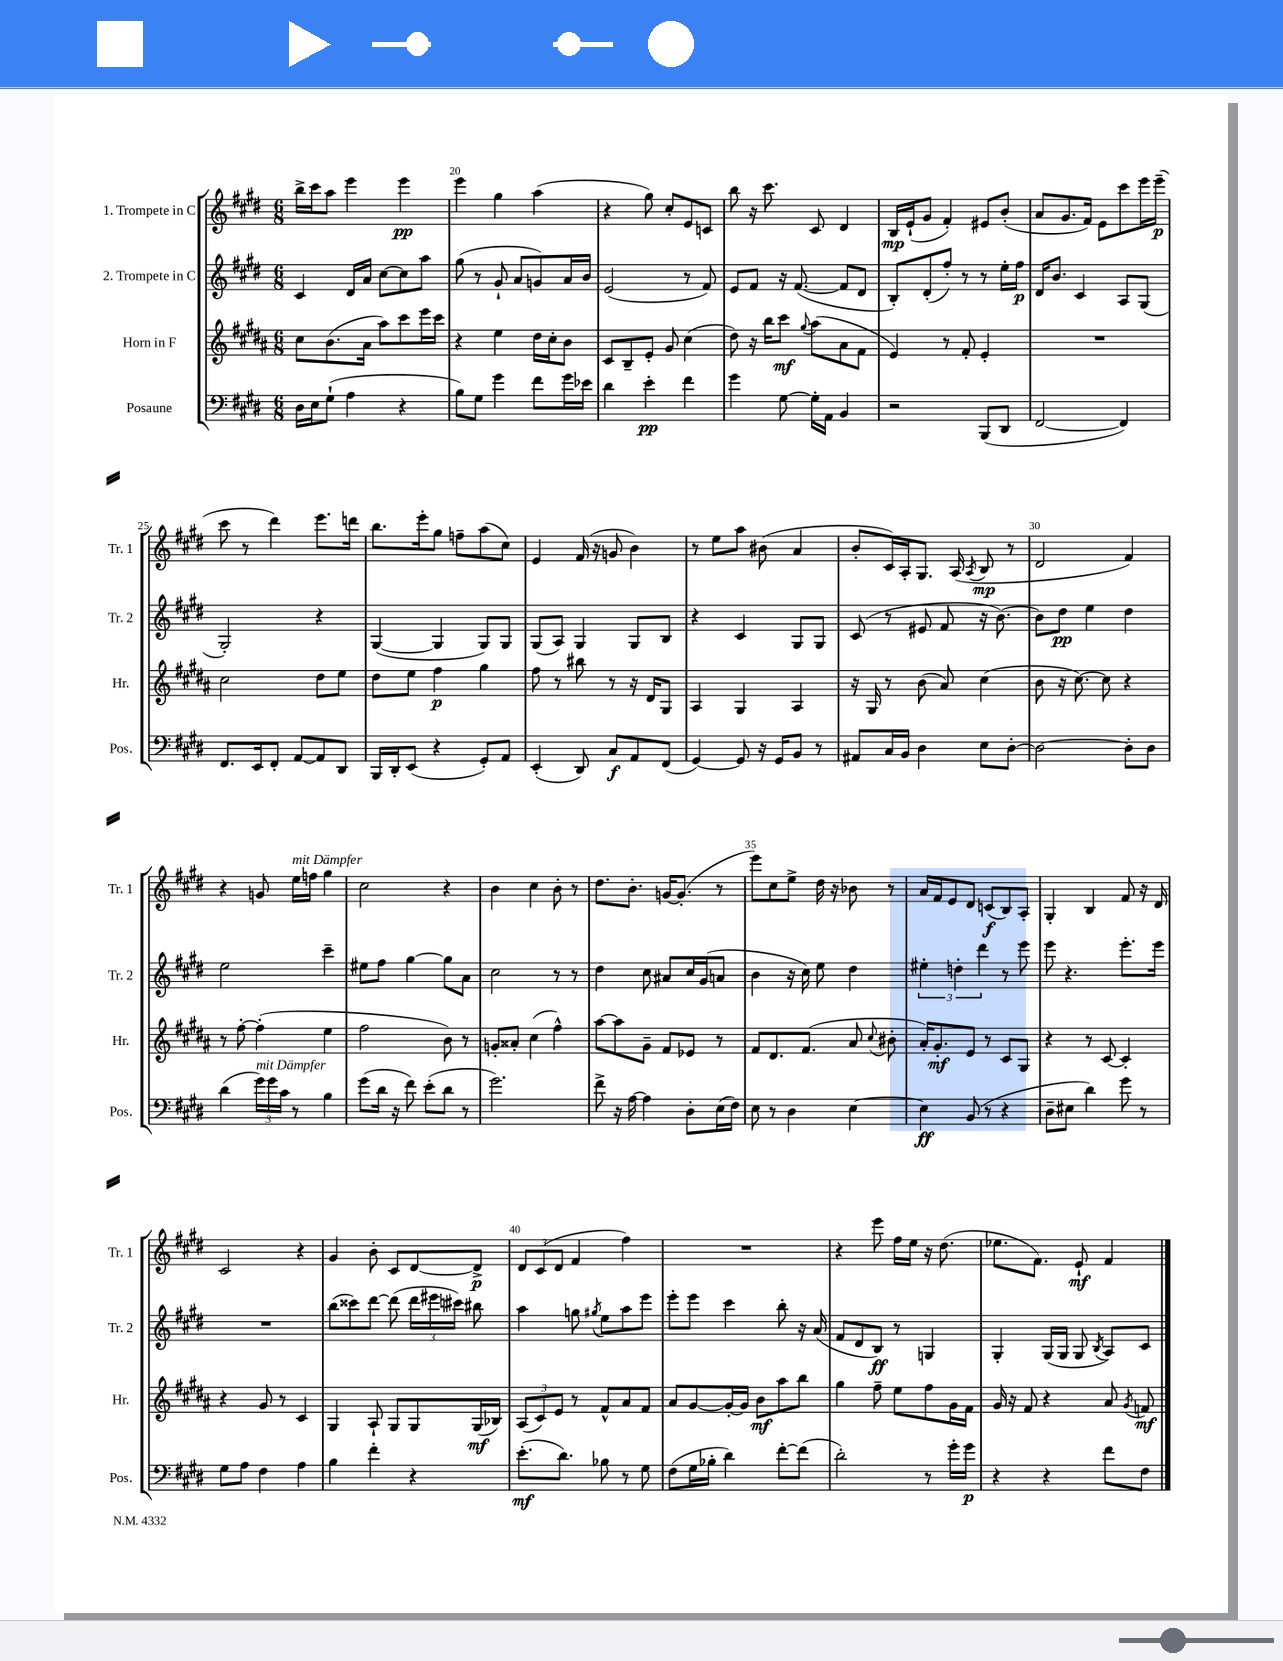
<<
\new StaffGroup <<
\new Staff = "s0" \with { instrumentName = "1. Trompete in C" shortInstrumentName = "Tr. 1" } {
    \clef treble \key e \major \numericTimeSignature \time 6/8
    \autoBeamOff b''16[-> cis'''16 a''8] e'''4 e'''4\pp |
    e'''4 gis''4 a''4( |
    r4 gis''8) cis''8[-. e'8 c'8] |
    b''8 r16 cis'''8. cis'8 dis'4 |
    b16[\mp e'16-!( gis'8] fis'4-.) eis'8[ b'8]-.( |
    a'8[ gis'8. fis'16]) e'8[ cis'''8 e'''16 e'''16]--\p( |
    cis'''8 r8 dis'''4) e'''8.[ d'''16] |
    b''8.[ e'''16-. gis''8] f''8[-- a''8( cis''8]) |
    e'4 fis'16( r16 g'8 b'4) |
    r8 e''8[ a''8] bis'8( a'4 |
    b'8[-. cis'16) a16-. gis8.] a16( \acciaccatura { a8 } b8\mp r8 |
    dis'2 fis'4) |
    r4 g'8 e''16[^\markup { \italic "mit Dämpfer" } f''16] gis''4 |
    cis''2 r4 |
    b'4 cis''4 b'8-. r8 |
    dis''8.[ b'8.]-. g'16[~ g'8.]-.( r8 |
    e'''8[) cis''8 e''8]-> dis''16 r16 bes'8 r8 |
    a'16[ fis'16 e'8 dis'8] c'8[\f( b8) a8]-. |
    gis4-. b4 fis'8 r16 dis'16 |
    cis'2 r4 |
    gis'4 b'8-. cis'8[ dis'8~ dis'8]->\p |
    \tuplet 3/2 { dis'8[ cis'8( dis'8] } fis'4 fis''4) |
    R2. |
    r4 e'''8 fis''16[ e''16] r16 dis''8.( |
    ees''8.[ fis'8.]) e'8-!\mf fis'4 \bar "|." |
}
\new Staff = "s1" \with { instrumentName = "2. Trompete in C" shortInstrumentName = "Tr. 2" } {
    \clef treble \key e \major \numericTimeSignature \time 6/8
    \autoBeamOff cis'4 dis'16[ a'16] cis''8[~ cis''8 a''8] |
    gis''8( r8 gis'8-! a'8[ g'8) a'16 b'16] |
    e'2( r8 fis'8) |
    e'8[ fis'8] r16 fis'8.~( fis'8[ dis'8] |
    b8[-.) dis'8-.( fis''8]-.) r8 r8 e''16[-. fis''16]\p |
    dis'16[ b'8.] cis'4 a8[ gis8]( |
    gis2-.) r4 |
    gis4~( gis4 gis8[) gis8] |
    gis8[( a8]) gis4 gis8[ b8] |
    r4 cis'4 gis8[ gis8] |
    cis'8( r8 eis'8 fis'8 r16 b'8.~) |
    b'8[ dis''8]\pp e''4 dis''4 |
    e''2 cis'''4-- |
    eis''8[ fis''8] gis''4~ gis''8[ a'8] |
    cis''2 r8 r8 |
    dis''4 cis''8 ais'8[ cis''16 gis'16( a'8] |
    b'4 r16 cis''16) e''8 dis''4 |
    \tuplet 3/2 { eis''4-. d''4-. dis'''4 } r8 e'''8 |
    e'''8 r4. e'''8.[-. e'''16] |
    R2. |
    b''8[( cisis'''8) dis'''8]~ dis'''8( \tuplet 3/2 { dis'''16[ eis'''16 cis'''16]) } bis''8 |
    a''4 g''8 \acciaccatura { gis''8 } e''8[ a''8 e'''8] |
    e'''8[-. e'''8] cis'''4 b''8-. r16 a'16( |
    fis'8[ dis'8 b8]\ff) r8 g4 |
    gis4-. gis16[( gis16] gis8 \acciaccatura { b8 } a8[) cis'8] \bar "|." |
}
\new Staff = "s2" \with { instrumentName = "Horn in F" shortInstrumentName = "Hr." } {
    \clef treble \key b \major \numericTimeSignature \time 6/8
    \autoBeamOff cis''8[ b'8.( ais'16] ais''8[) cis'''8 e'''16 cis'''16] |
    r4 e''4 dis''16[ cis''16-. b'8] |
    cis'8[ b8-- e'8]-. gis'8 cis''4( |
    dis''8) r16 b''16[ cis'''8]\mf \appoggiatura { gis''8 } ais''8[( ais'8 fis'8] |
    e'4) r8 fis'8-. e'4-. |
    R2. |
    cis''2 dis''8[ e''8] |
    dis''8[ e''8] fis''4\p gis''4 |
    fis''8 r8 bis''8 r8 r16 dis'16[ gis8] |
    ais4 gis4 ais4 |
    r16 gis16 r8 b'8( ais'8) cis''4( |
    b'8 r16 cis''8.~) cis''8 r4 |
    r8 fis''8~-. fis''4-.( e''4 |
    fis''2 b'8) r8 |
    g'8[-. aisis'8]-. cis''4( fis''4-^) |
    ais''8[~ ais''8 gis'8]-- fis'8[ ees'8] r8 |
    fis'8[ dis'8. fis'8.]( ais'8 \appoggiatura { cis''8 } bis'8-. |
    ais'16[-.) gis'8.-.\mf e'8] r8 cis'8[ gis8] |
    r4 r8 cis'8~ cis'4-. |
    r4 gis'8 r8 cis'4 |
    gis4 ais8-! gis8[ gis8 gis16\mf( bes16]) |
    \tuplet 3/2 { ais8[( cis'8) e'8] } r8 fis'8[-^ ais'8 fis'8] |
    ais'8[ gis'8~ gis'16~-. gis'16] b'8[\mf ais''8 b''8] |
    gis''4 fis''8-- e''8[ fis''8 gis'16 fis'16] |
    gis'16 r16 fis'8 r4 ais'8 \acciaccatura { gis'8 } f'8\mf \bar "|." |
}
\new Staff = "s3" \with { instrumentName = "Posaune" shortInstrumentName = "Pos." } {
    \clef bass \key e \major \numericTimeSignature \time 6/8
    \autoBeamOff dis16[ e16 gis8]-!( a4 r4 |
    b8[) gis8] gis'4 fis'8[ gis'16 ees'16] |
    dis'4 e'4-.\pp fis'4 |
    gis'4 gis8~ gis16[-. a,16] b,4 |
    r2 b,,8[( dis,8] |
    fis,2~ fis,4) |
    fis,8.[ e,16 fis,8]-. a,8[~ a,8 dis,8] |
    b,,16[ dis,16-. e,8]( r4 gis,8[-.) a,8] |
    e,4-.( dis,8) cis8[\f a,8 fis,8]( |
    gis,4~) gis,8 r16 gis,16[ b,8] r8 |
    ais,8[ cis16 b,16] dis4 e8[ dis8]~-. |
    dis2~ dis8[-. dis8] |
    dis'4( \tuplet 3/2 { gis'16[^\markup { \italic "mit Dämpfer" }) gis'16 cis'16] } r8 b4 |
    gis'8[( dis'16] r16 fis'8) e'8[-.( dis'8] r8 |
    gis'2.) |
    fis'8-> r16 a16~ a4 dis8[-. e16( fis16]) |
    e8 r8 dis4 e4~ |
    e4\ff b,8( r8 r4 |
    dis8[-- eis8] dis'4) gis'8 r8 |
    gis8[ a8] fis4 a4 |
    b4 fis'4-. r4 |
    e'8.[-.\mf( dis'8.]) bes8 r8 gis8 |
    fis8[( gis16 bes16]-. dis'4) fis'8[~-. fis'8]( |
    dis'2-.) r8 gis'16[-. gis'16]\p |
    r4 r4 fis'8[ fis8] \bar "|." |
}
>>
>>
\layout { \context { \Score currentBarNumber = #19 \override BarNumber.break-visibility = ##(#f #t #t) barNumberVisibility = #(every-nth-bar-number-visible 5) } }
